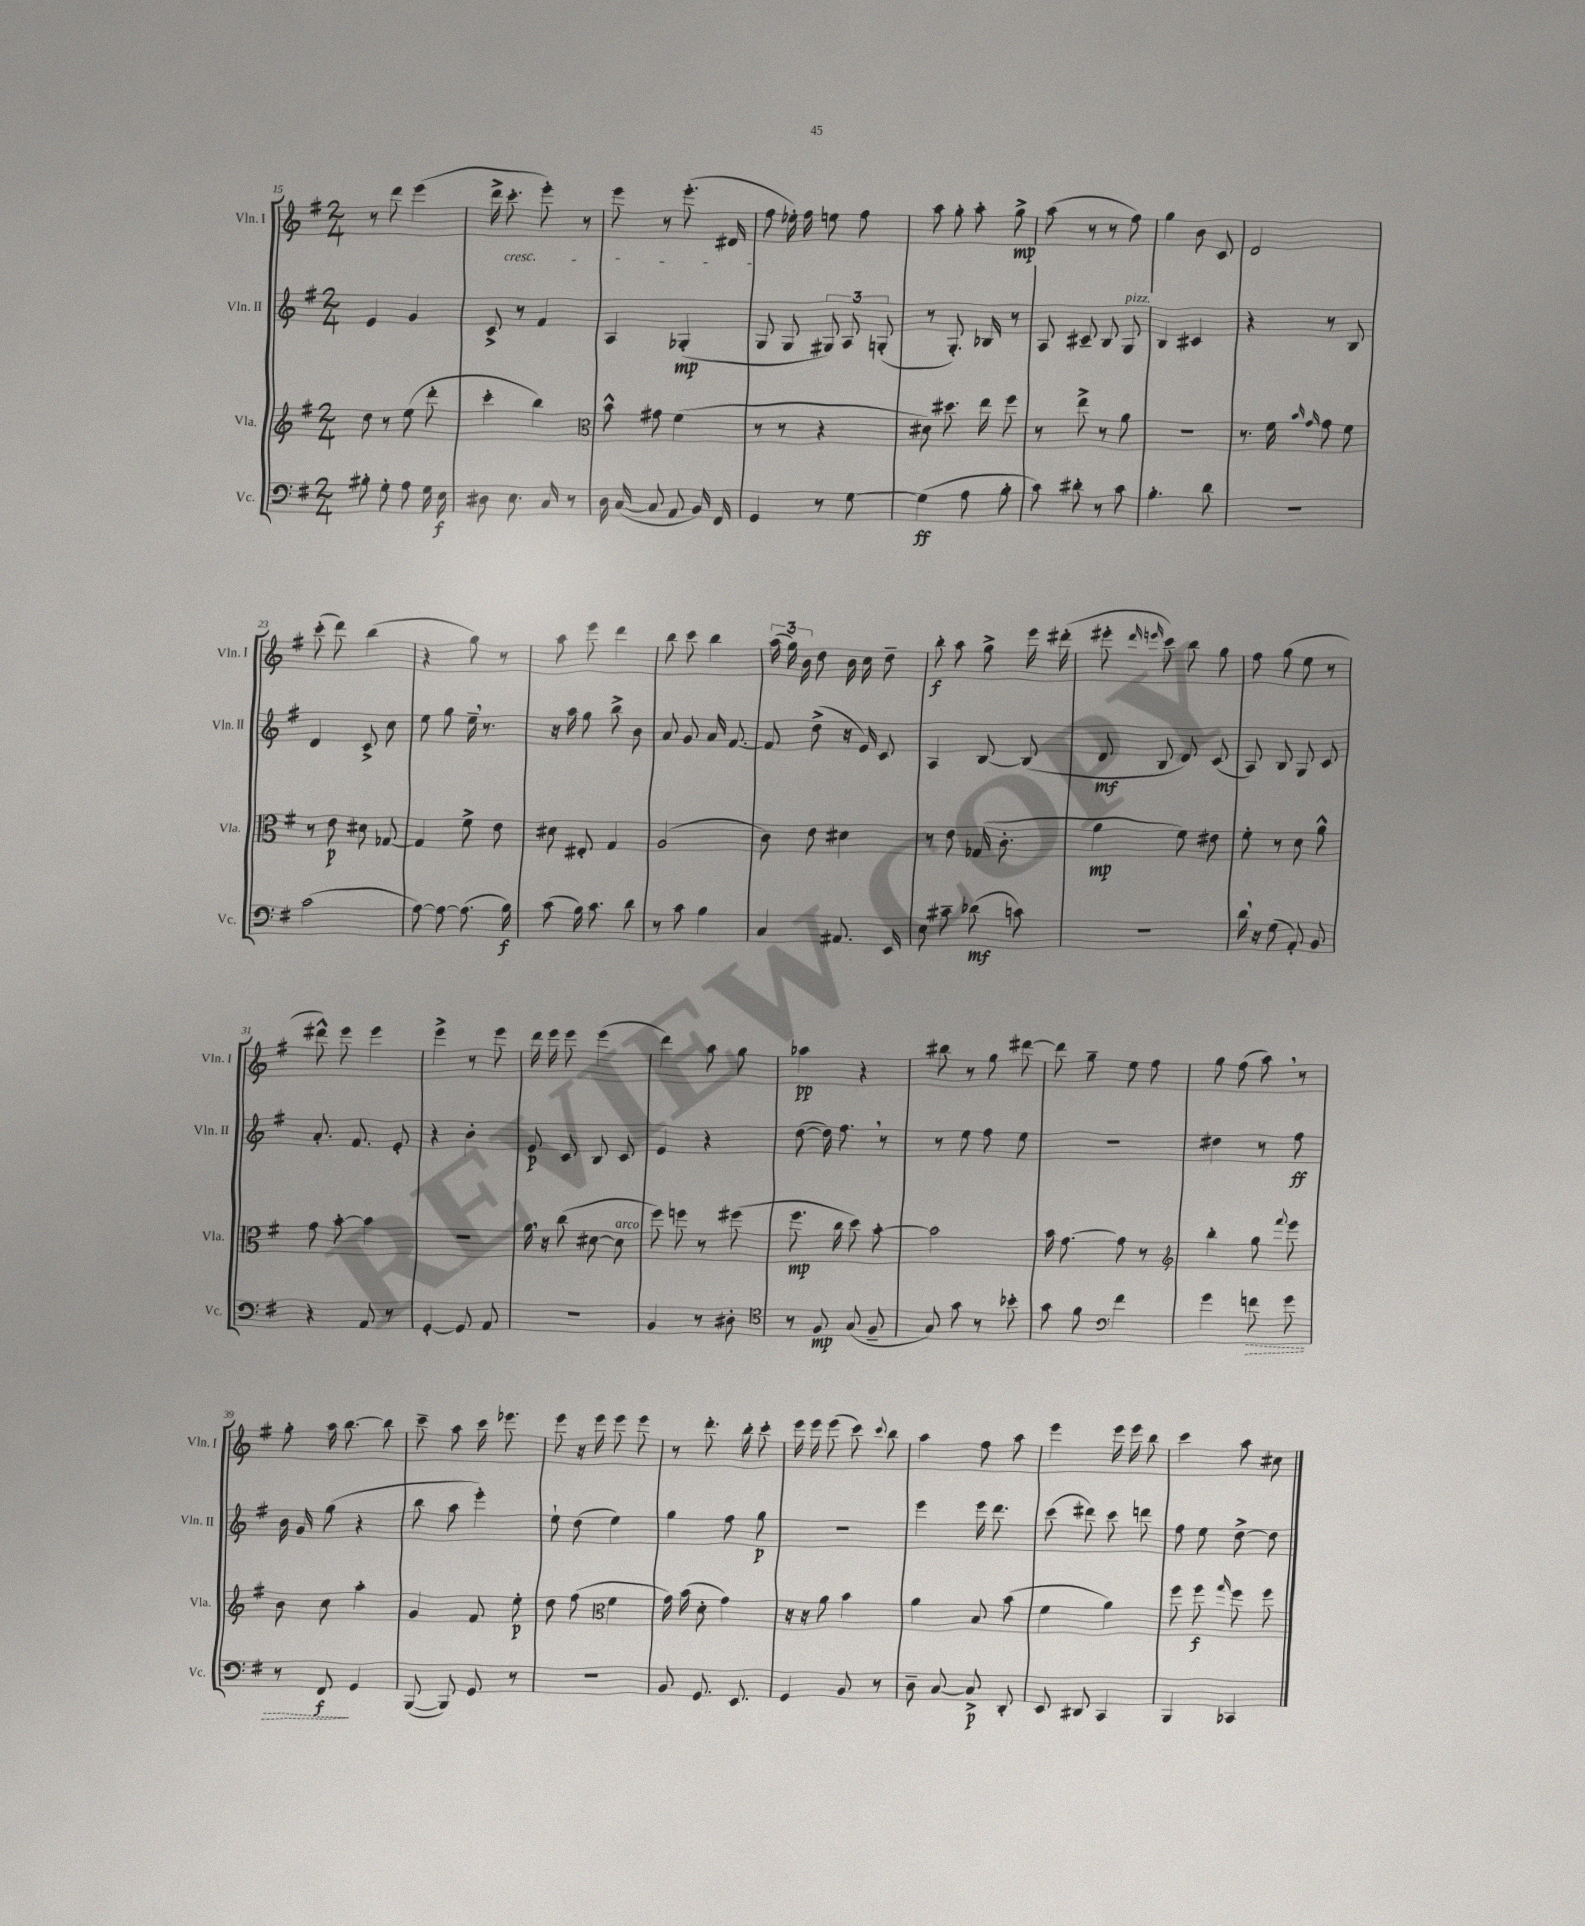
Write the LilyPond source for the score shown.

<<
\new StaffGroup <<
\new Staff = "s0" \with { instrumentName = "Vln. I" shortInstrumentName = "Vln. I" } {
    \clef treble \key g \major \numericTimeSignature \time 2/4
    \autoBeamOff r8 d'''8 e'''4( |
    d'''16-> c'''8.-.\cresc e'''8-.) r8 |
    e'''8 r8 e'''8.-.( dis'16 |
    fis''8\! ees''16-.) fis''16 e''8 fis''8 |
    a''8 g''8-. a''8-. g''8->\mp |
    a''8( r8 r8 fis''8) |
    g''4 b'8 c'8 |
    d'2 |
    c'''8-.( d'''8) b''4( |
    r4 g''8) r8 |
    a''8 e'''8 d'''4 |
    b''8 c'''8 b''4 |
    \tuplet 3/2 { a''16( g''16) b'16 } d''8 b'16 c''16 d''8-- |
    b''8-.\f a''8 g''8-> e'''16 dis'''16-.( |
    eis'''8-. \grace { d'''16 e'''16 } c'''8) b''8 g''8 |
    fis''8 g''8( e''8 r8 |
    dis'''8-^) e'''8 e'''4 |
    e'''4-> r8 e'''8 |
    d'''16 e'''16 e'''8 e'''4( |
    d'''4) a''8 g''8 |
    aes''4\pp r4 |
    bis''8 r8 g''8 dis'''8~ |
    dis'''8 g''8-- e''8 fis''8 |
    g''8 fis''8( a''8) \breathe r8 |
    g''8-. a''16 b''8.~ b''8 |
    c'''8-- a''8 c'''16 ees'''8. |
    e'''8 r16 e'''16 e'''8 e'''8 |
    r8 d'''8.-. b''16-. c'''8-. |
    e'''16 e'''16 e'''8( c'''8) \appoggiatura { c'''8 } b''8 |
    a''4 fis''8 a''8 |
    e'''4 e'''16 e'''16 b''8 |
    c'''4 a''8 cis''8 \bar "|." |
}
\new Staff = "s1" \with { instrumentName = "Vln. II" shortInstrumentName = "Vln. II" } {
    \clef treble \key g \major \numericTimeSignature \time 2/4
    \autoBeamOff e'4 g'4 |
    c'8-> r8 fis'4 |
    a4 ges4-.\mp( |
    g8 g8 \tuplet 3/2 { gis8) a8 g8-.( } |
    r8 g8.-.) bes16 r8 |
    a8 cis'8-- b8 g8^\markup { \italic "pizz." } |
    b4 cis'4 |
    r4 r8 b8 |
    d'4 c'8-> c''8 |
    e''8 g''8 e''16-- \breathe r8. |
    r16 a''16 g''8 b''8-> b'8 |
    a'8 g'8 a'16 fis'8.~ |
    fis'8 d''8->( r16 e'16) c'8 |
    a4 b8~ b8( |
    d'8\mf b8 d'8) c'8( |
    a8) b8 g8 c'8 |
    a'8.-. fis'8. e'8-. |
    r4 b'4-. |
    e'8\p c'8 b8 c'8 |
    e'4 r4 |
    d''8~( d''16) fis''8. \breathe r8 |
    r8 e''8 fis''8 e''8 |
    R2 |
    dis''4 r8 fis''8\ff |
    b'16 g'16 g''8( r4 |
    b''8 a''8 e'''4-.) |
    e''8-! d''8( e''4) |
    g''4 fis''8 g''8\p |
    R2 |
    e'''4 e'''16 d'''8. |
    c'''8( dis'''8) c'''8 d'''8 |
    fis''8 e''8 d''8~-> d''8 \bar "|." |
}
\new Staff = "s2" \with { instrumentName = "Vla." shortInstrumentName = "Vla." } {
    \clef treble \key g \major \numericTimeSignature \time 2/4
    \autoBeamOff d''8 r8 e''8( d'''8-. |
    c'''4-. b''4) |
    \clef alto b'8-^ gis'8 fis'4( |
    r8 r8 r4 |
    dis'8) dis''8. e''16 fis''8 |
    r8 e''8-> r8 a'8 |
    R2 |
    r8. fis'16 \grace { b'16 g'16 } g'8 fis'8 |
    r8 e'8\p dis'8 ges8~ |
    ges4 fis'8-> e'8 |
    dis'8 eis8-. g4 |
    a2( |
    c'8) e'8 dis'4 |
    r8 e'8 ges16( c'8.-. |
    a'4\mp fis'8) eis'8 |
    fis'8-. r8 d'8 a'8-^ |
    g'8 b'8~-. b'4 |
    R2 |
    a'16 \breathe r16 c''8( dis'8~ dis'8^\markup { \italic "arco" } |
    fis''8) f''8 r8 fis''8( |
    fis''8.\mp c''16 d''8) b'8~-. |
    b'2 |
    b'16 g'8.~ g'8 r8 |
    \clef treble b''4-. g''8 \appoggiatura { fis'''8 } e'''8 |
    b'8 c''8 a''4-. |
    g'4 fis'8 e''8-.\p |
    d''8 fis''8( \clef alto fis'4 |
    g'16) b'16( d'8-. g'4) |
    r16 r16 a'8 b'4 |
    a'4 b8 b'8( |
    fis'4 a'4) |
    fis''8 fis''8\f \grace { g''16 } fis''8 fis''8 \bar "|." |
}
\new Staff = "s3" \with { instrumentName = "Vc." shortInstrumentName = "Vc." } {
    \clef bass \key g \major \numericTimeSignature \time 2/4
    \autoBeamOff bis8-. g8-. a8 g16 e16\f |
    dis8 e8. c16 r8 |
    d16 c16~( c8 a,8 b,16) fis,16 |
    g,4 r8 g8~ |
    g4\ff( a8 b8-. |
    c'8) dis'8-. r8 c'8 |
    b4.-. d'8 |
    R2 |
    c'2( |
    a8~) a8~ a8.( b16\f) |
    c'8( b16) c'8. d'8 |
    r8 c'8 b4 |
    c4 ais,8. e,16 |
    e8 cis'8-- des'8\mf( c'8) |
    r2 |
    d'16 \breathe r16 g8( a,8-.) b,8 |
    r4 a,8 r8 |
    g,4~-. g,8 a,8 |
    r2 |
    b,4 r8 dis8-. |
    \clef tenor r8 fis8\mp g8( fis8-- |
    g8) g'8 r8 bes'8-. |
    g'8 fis'8 \clef bass fis'4 |
    g'4 \once \override Hairpin.style = #'dashed-line f'8\> g'8 |
    r8 fis,8\f\! g,4 |
    b,,8~( b,,8) g,8 r8 |
    R2 |
    b,8 g,8. e,8. |
    g,4 b,8 r8 |
    d8-- c8~ c8->\p d,8-. |
    e,8 dis,8 c,4 |
    b,,4 ces,4 \bar "|." |
}
>>
>>
\layout { \context { \Score currentBarNumber = #15 } }
